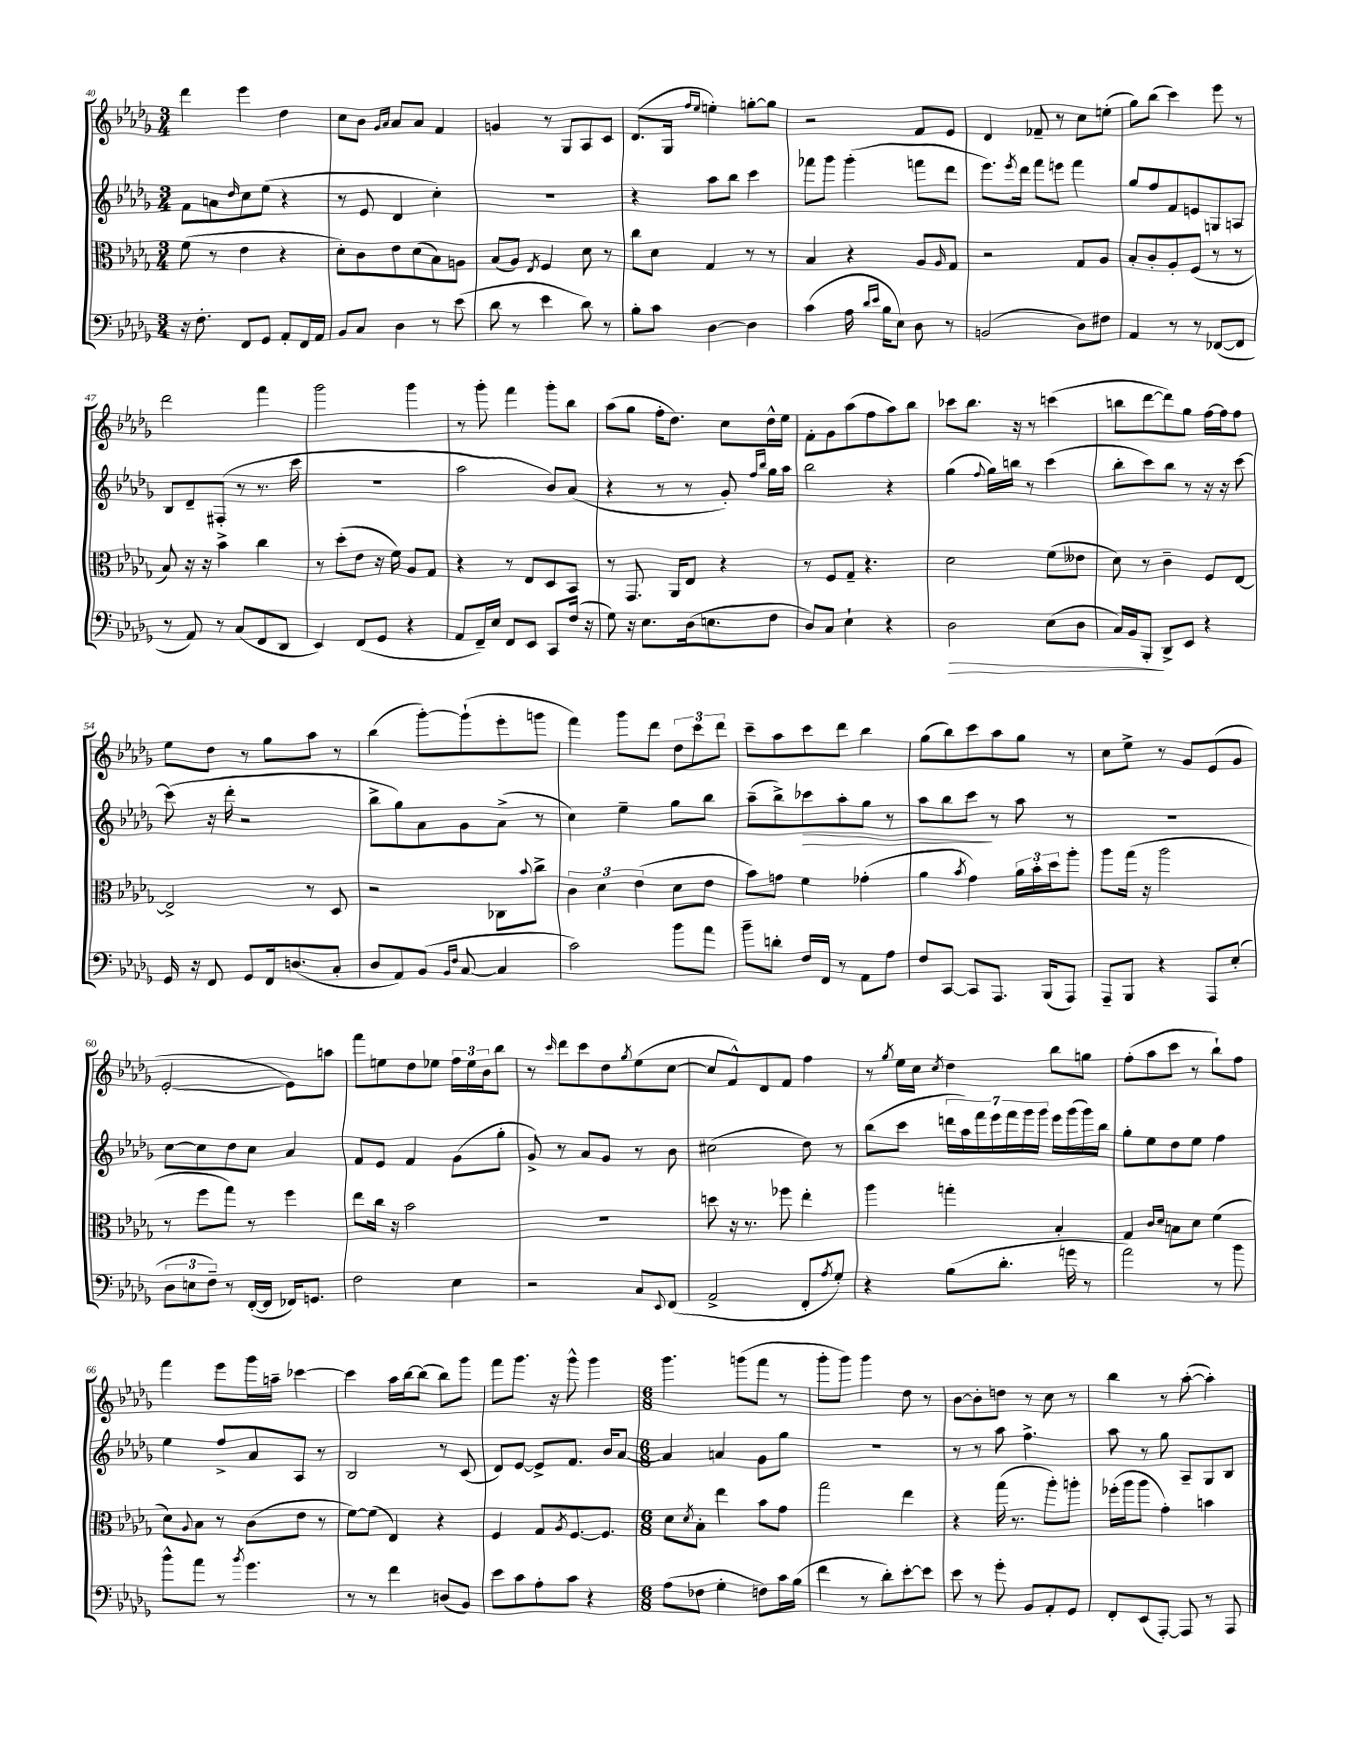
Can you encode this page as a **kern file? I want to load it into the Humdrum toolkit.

**kern	**kern	**kern	**kern
*staff4	*staff3	*staff2	*staff1
*clefF4	*clefC3	*clefG2	*clefG2
*k[b-e-a-d-g-]	*k[b-e-a-d-g-]	*k[b-e-a-d-g-]	*k[b-e-a-d-g-]
*M3/4	*M3/4	*M3/4	*M3/4
16r	(8f	8f	4ddd-
8.F'	.	.	.
.	8r	8a	.
.	.	16qqdd-	.
8FF	4e-	8cc	4eee-
8GG-	.	(8ee-	.
8AA-'	4r	4r	4dd-
16FF	.	.	.
16AA-	.	.	.
=	=	=	=
8BB-	8d-')	8r	8cc
8C	8c	8e-	8b-
.	.	.	16qqg-
.	.	.	16qqa-
4D-	8e-	4d-	8a-
.	(8d-	.	8a-
8r	8B-)	4cc')	4f
(8e-	8A	.	.
=	=	=	=
8d-	(8B-	2.r	4g
8r	8A-)	.	.
.	8qE-	.	.
4e-	4F	.	8r
.	.	.	8G-
8d-)	8d-	.	8A-
8r	8r	.	8c
=	=	=	=
8B-'	8cc	4r	(8.d-
8c	8d-	.	.
.	.	.	16G-
.	.	.	16qqff
.	.	.	16qqee-
[4D-	4G-	8aa-	4ee')
.	.	8bb-	.
4D-]	8r	4ccc	[8gg'
.	8r	.	8gg]
=	=	=	=
(4c	4B-	8fff-	2r
.	.	8ggg-	.
16A-	4r	(4ggg-'	.
16qqd-	.	.	.
16qqe-	.	.	.
16B-	.	.	.
8E-)	.	.	.
8D-	8A-	8fff	8f
.	16qqA-	.	.
8r	8G-	8ddd-	8e-
=	=	=	=
(2BB	2r	8.eee-)	4d-
.	.	8qeee-	.
.	.	16ddd-	.
.	.	8fff	8f-~
.	.	8eee	8r
8D-)	8G-	4fff	8cc
8F#	8A-	.	(8ee'
=	=	=	=
4AA-	8B-'	8gg-	8gg-)
.	8c'	8ff	(8bb-
8r	8A-'	8f	4ccc)
8r	(8F	8e	.
([8FF-	8r	8G	8eee-
8FF-]	8r	8A	8r
=	=	=	=
8r	8B-)	8B-	2ddd-
8AA-)	16r	8d-~	.
.	16r	.	.
8r	4b-^	(8F#'	.
(8C	.	8r	.
8FF	4cc	8.r	4fff
8DD-	.	.	.
.	.	16ccc	.
=	=	=	=
4EE-)	8r	2.r	2ggg-
.	(8dd-'	.	.
(8FF	8e-	.	.
8GG-	16r	.	.
.	16f)	.	.
4r	8A-	.	4ggg-
.	8G-	.	.
=	=	=	=
8AA-	4r	2aa-	8r
16FF~)	.	.	8ggg-'
16E-	.	.	.
8FF	8r	.	4fff
8EE-	8E-	.	.
8CC	8D-	8b-)	8ggg-'
(16F	8BB-	(8a-	8bb-
16r	.	.	.
=	=	=	=
8G-)	8r	4r	(8aa-
16r	8.GG-	.	8gg-
8.E-	.	.	.
.	.	8r	16ff'
.	16AA-	.	8.dd-)
(16D-	8E-	8r	.
8.E	.	.	.
.	4r	8g-')	8cc
.	.	16qqff	.
.	.	16qqbb-	.
8F	.	16gg-	16dd-^^
.	.	16aa-	16ee-
=	=	=	=
8D-)	8r	2bb-	8f'
8C	8F	.	8g-
4E-`	8G-~	.	(8aa-
.	4.r	.	8ff
4r	.	4r	8aa-)
.	.	.	8bb-
=	=	=	=
2D-	2d-	(4gg-	8ccc-
.	.	.	8.bb-
.	.	8qqff	.
.	.	16gg-)	.
.	.	16bb	16r
.	.	8r	8r
(8E-	(8f	(4ccc	(4ccc
8D-	8e--	.	.
=	=	=	=
16C)	8d-)	8bb-'	8bb
16BB-	.	.	.
8BBB-'	8r	8ccc)	[8ddd-
8DD-^	4c~	8bb-	8ddd-])
8EE-	.	8r	8gg-
4r	8F	16r	[16ff
.	.	16r	16ff]
.	[8E-	[8ccc	8ff
=	=	=	=
16GG-	2E-^]	(8ccc]	8ee-
16r	.	.	.
8FF	.	16r	8dd-
.	.	16ddd-'	.
8GG-	.	2r	8r
16FF	.	.	8gg-
(8.D	.	.	.
.	8r	.	8aa-
8C'	8D-	.	8r
=	=	=	=
8D-	2r	8bb-^	(4bb-
8AA-)	.	8gg-)	.
(8BB-	.	8a-	[8ggg-')
16qqBB-	.	.	.
16qqF	.	.	.
[8C	.	8g-	(8ggg-`]
4C]	8C-	(8a-^	8eee-'
.	8qqb-	.	.
.	8cc^	8r	8ggg
=	=	=	=
2c)	6c	4cc)	4fff)
.	6d-	.	.
.	.	4ee-~	8ggg-
.	(6e-	.	.
.	.	.	8ddd-
8b-	8d-	8gg-	12dd-
.	.	.	12ccc
8a-	8e-	8bb-	.
.	.	.	12ddd-
=	=	=	=
8b-~	8b-)	(8aa-~	8ccc~
8d'	8g	8bb-^)	8aa-
16F	4f	8ccc-	8ccc
16FF	.	.	.
8r	.	8aa-'	8ddd-
8AA-	(4g-'	8gg-	4bb-
8A-	.	8r	.
=	=	=	=
8F	4a-	8aa-	(8gg-
[8CC	.	8bb-	8bb-)
.	8qb-	.	.
8CC]	4g-)	8ccc	8ccc
8.AAA-	.	8r	8aa-
.	24a-	8aa-	8gg-
.	24b-'	.	.
(16BBB-	.	.	.
.	24dd-	.	.
8AAA-)	8aa-'	8r	8r
=	=	=	=
8AAA-~	8aa-	2.r	8cc
8BBB-	(16gg-	.	8ee-^
.	16r	.	.
4r	2aa-	.	8r
.	.	.	8g-
8AAA-	.	.	(8e-
(8E-'	.	.	8g-
=	=	=	=
12D-	8r	[8cc	[2e-'
12E	.	.	.
.	8ff	8cc]	.
12F~)	.	.	.
8r	8gg-)	8dd-	.
([16FF'	8r	8cc	.
16FF]	.	.	.
16FF-)	4ff	4a-	8e-])
8.GG	.	.	.
.	.	.	8aa
=	=	=	=
2F	8ee-	8f	8fff
.	16cc	8e-	8ee
.	16r	.	.
.	2b-	4f	8dd-
.	.	.	8ee-
4E-	.	(8g-	24ff
.	.	.	24ee-
.	.	.	24b-
.	.	8gg-'	8bb-
=	=	=	=
2r	2.r	8g-^)	8r
.	.	.	16qqccc
.	.	8r	8ddd-
.	.	8a-	8ccc
.	.	8g-	8dd-
.	.	.	8qgg-
8C	.	8r	(8ee-
8qqEE-	.	.	.
(8FF	.	8b-	[8cc
=	=	=	=
2AA-^	8dd	(2cc#	8cc]
.	16r	.	8f^^)
.	8.r	.	.
.	.	.	8d-
.	8ff-	.	8f
8FF'	4ee-'	8dd-)	4ff
8qA-	.	.	.
8G-')	.	8r	.
=	=	=	=
4r	4aa-	(8bb-	8r
.	.	.	8qgg-
.	.	8ccc	16ee-
.	.	.	16cc
.	.	.	8qcc
(8B-	4gg'	28ddd	4dd-
.	.	28aa-)	.
.	.	28fff	.
.	.	28eee-	.
8.d-'	.	.	.
.	.	28fff	.
.	.	28ggg-	.
.	.	28ggg-	.
.	4B-'	16eee-	8bb-
16g	.	(16ggg-	.
8r	.	16ggg-)	8gg
.	.	16bb-	.
=	=	=	=
2a-)	4G-	8gg-'	(8ff'
.	.	8ee-	8aa-
.	16qqc	.	.
.	16qqd-	.	.
.	8B	8dd-	8ccc
.	8d-	8ee-	8r
8r	(4f	4ff	8bb-`)
8b-	.	.	8ff
=	=	=	=
8b-^^	8d-)	4ee-	4fff
.	8qqA-	.	.
8a-	8B-	.	.
8r	8r	8ff^	8eee-
8qb-	.	.	.
4.g-	(8c	8a-	16ggg-
.	.	.	16aa~
.	8e-	8A-	[4ccc-
.	8r	8r	.
=	=	=	=
8r	[8f)	2B-	4ccc-]
8r	(8f]	.	.
4f	4E-)	.	16aa-
.	.	.	[16bb-
.	.	.	(8bb-]
(8D	4r	8r	8bb-)
8BB-)	.	(8c	8ggg-
=	=	=	=
8e-	4F	8d-)	8fff
8c	.	[8e-	8.ggg-
8A-'	8G-	8e-^]	.
.	.	.	16r
.	8qA-	.	.
8c	[8.F	8.f	8ggg-^^
4r	.	.	4ggg-
.	8.F]	16b-	.
.	.	[8a-	.
=	=	=	=
*M6/8	*M6/8	*M6/8	*M6/8
(8A-	8d-	4a-]	4.ggg-
.	8qd-	.	.
8F-	8B-'	.	.
4G-'	4ee-	4a	.
.	.	.	(8ggg
8F)	8b-	8g-	8fff
16c	8g-	8gg-	8r
(16B-	.	.	.
=	=	=	=
4f	2gg-	2.r	8ggg-'
.	.	.	8ggg-)
8r	.	.	4ggg-
8d-')	.	.	.
[8e-'	4ee-	.	8dd-
8e-]	.	.	8r
=	=	=	=
8e-	4r	8r	[8b-
8r	.	8r	8b-']
8g-'	(16gg-	8aa-	8dd
.	8.r	.	.
8BB-	.	4.ff^	8r
8AA-'	8aa-')	.	8cc
8GG-	8aa'	.	8r
=	=	=	=
8FF'	(16ff-'	8aa-	4bb-
.	16aa-	.	.
(8EE-	8aa-	8r	.
[8AAA-')	4g-')	8gg-	8r
8AAA-]	.	8A-~	([8aa-'
8r	4b	8G-	4aa-'])
8AAA-	.	8B-	.
==	==	==	==
*-	*-	*-	*-
